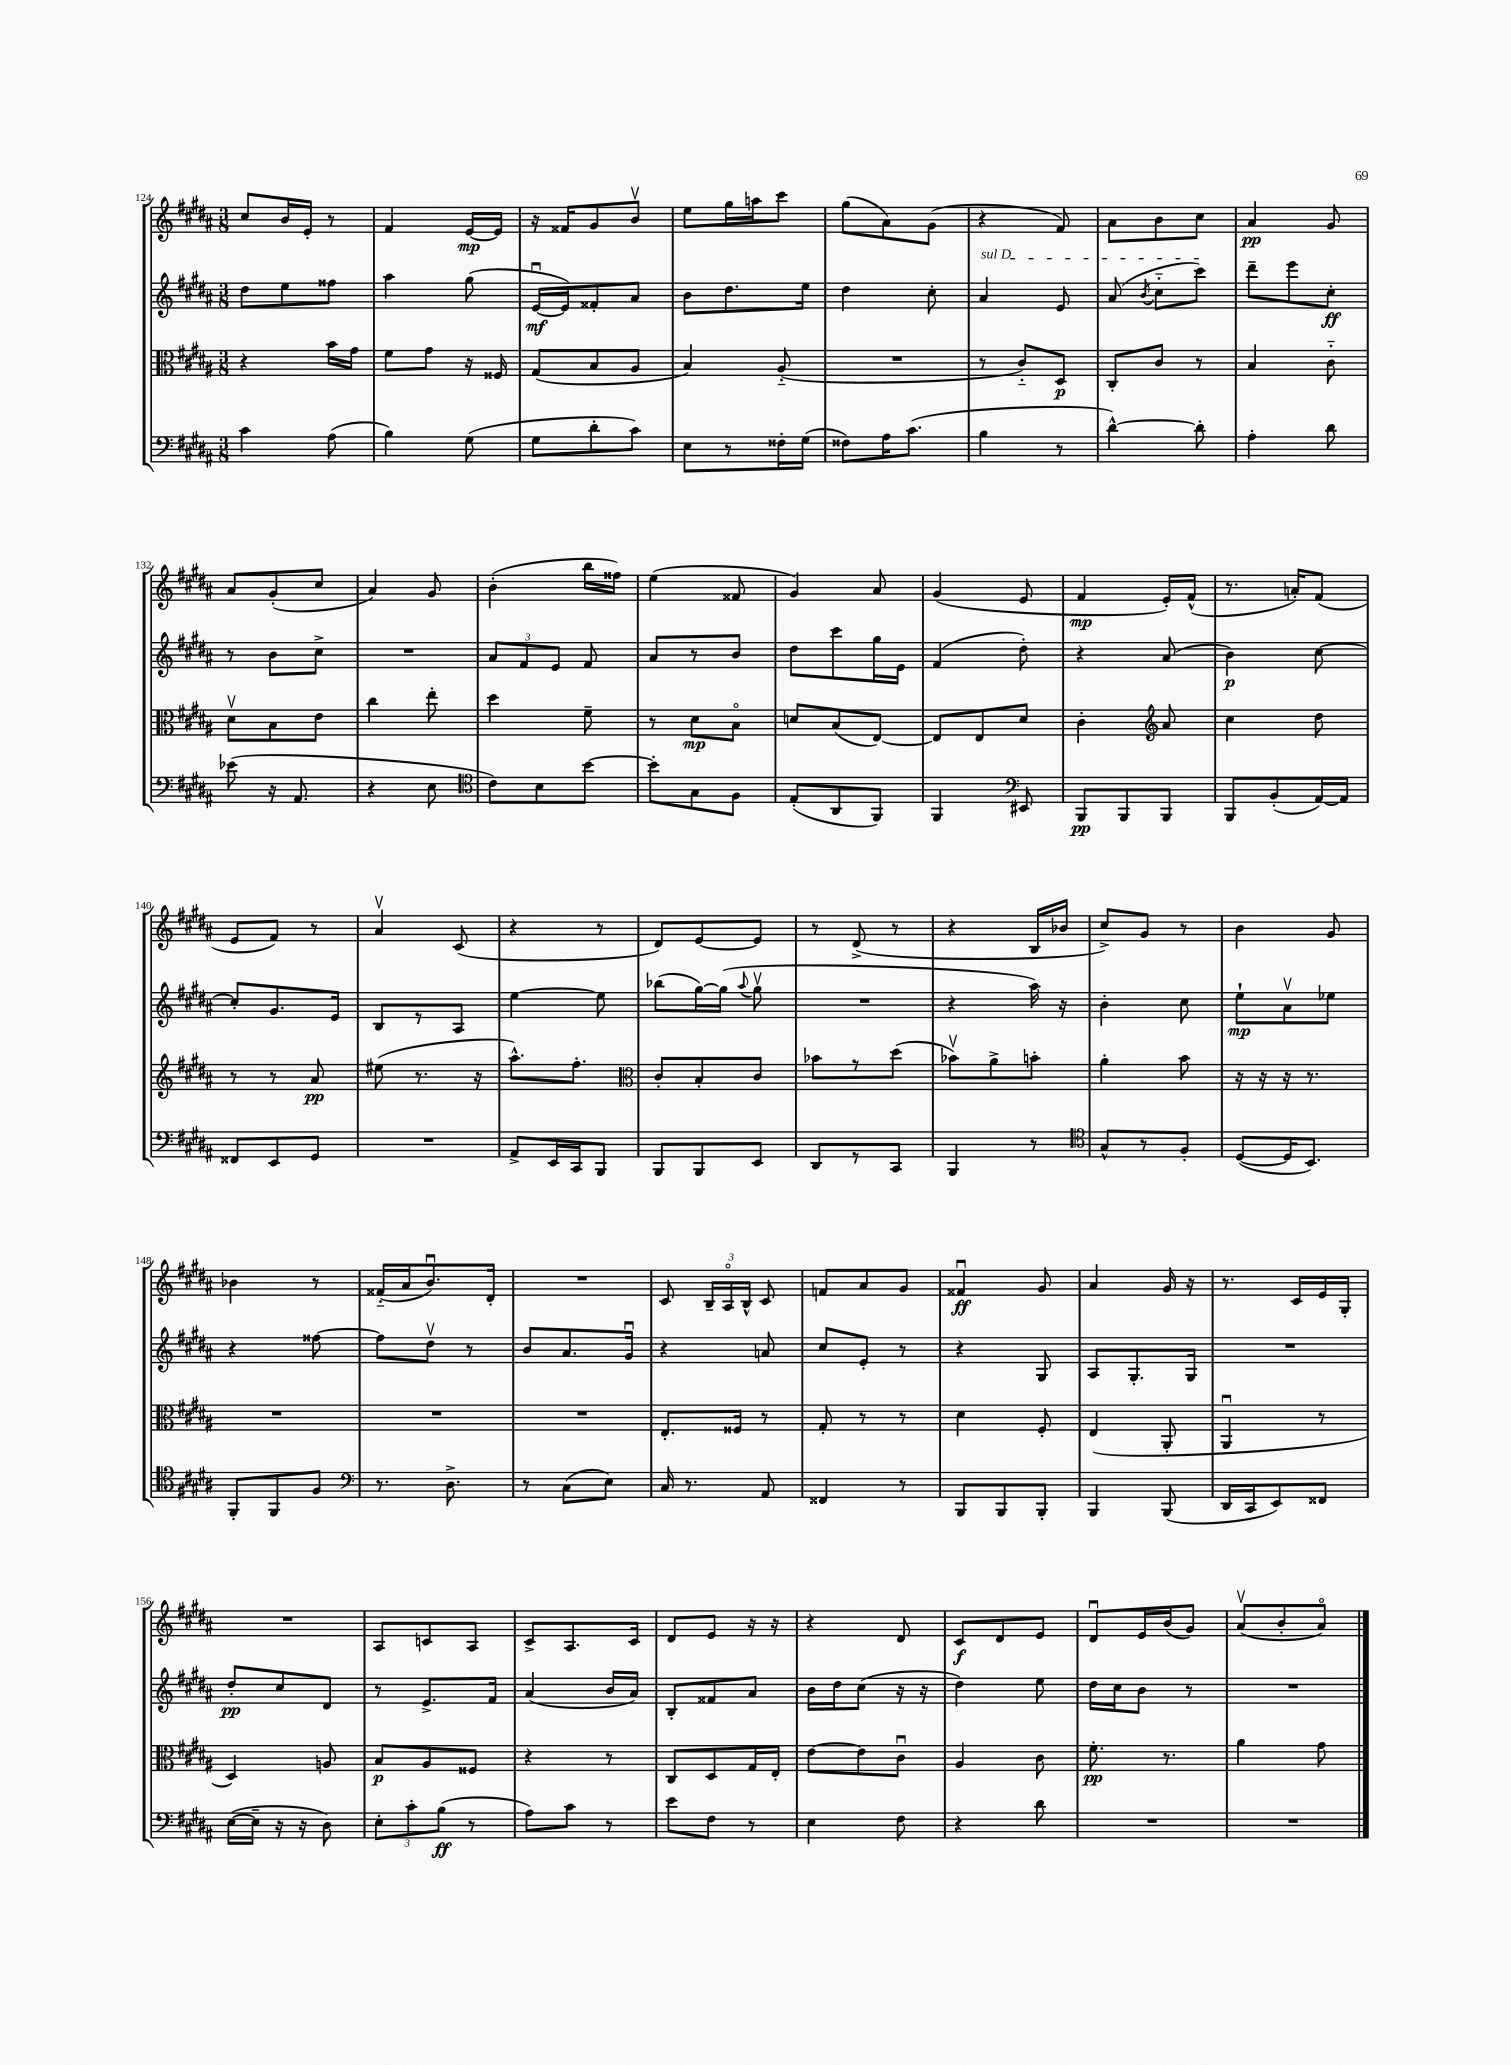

**kern	**dynam	**kern	**dynam	**kern	**dynam	**kern	**dynam
*part4	*part4	*part3	*part3	*part2	*part2	*part1	*part1
*staff4	*staff4	*staff3	*staff3	*staff2	*staff2	*staff1	*staff1
*clefF4	*	*clefC3	*	*clefG2	*	*clefG2	*
*k[f#c#g#d#a#]	*	*k[f#c#g#d#a#]	*	*k[f#c#g#d#a#]	*	*k[f#c#g#d#a#]	*
*M3/8	*	*M3/8	*	*M3/8	*	*M3/8	*
=124	=124	=124	=124	=124	=124	=124	=124
4c#\	.	4r	.	8dd#\L	.	8cc#/L	.
.	.	.	.	8ee\	.	16b/L	.
.	.	.	.	.	.	16e'/JJ	.
(8A#\	.	16b\LL	.	8ff##X\J	.	8r	.
.	.	16g#\JJ	.	.	.	.	.
=125	=125	=125	=125	=125	=125	=125	=125
4B\)	.	8f#\L	.	4aa#\	.	4f#/	.
.	.	8g#\J	.	.	.	.	.
(8G#\	.	16r	.	(8gg#\	.	[16e/LL	mp
.	.	16F##X/	.	.	.	16e/JJ]	.
=126	=126	=126	=126	=126	=126	=126	=126
8G#\L	.	(8G#/L	.	[16eu/LL	mf	16r	.
.	.	.	.	16e/J])	.	16f##X/KL	.
8d#'\	.	8B/	.	8f##X'/	.	8g#/	.
8c#\J)	.	8A#/J	.	8a#/J	.	8bv/J	.
=127	=127	=127	=127	=127	=127	=127	=127
8E\L	.	4B/)	.	8b\L	.	8ee\L	.
8r	.	.	.	8.dd#\	.	16gg#\L	.
.	.	.	.	.	.	16aan\J	.
16F##X'\L	.	(8A#/	.	.	.	8ccc#\J	.
(16G#\JJ	.	.	.	16ee\Jk	.	.	.
=128	=128	=128	=128	=128	=128	=128	=128
8F##X\L)	.	4.r	.	4dd#\	.	(8gg#\L	.
16A#\K	.	.	.	.	.	8a#\)	.
(8.c#\J	.	.	.	.	.	.	.
.	.	.	.	8cc#'\	.	(8g#\J	.
=129	=129	=129	=129	=129	=129	=129	=129
!	!	!	!	!LO:TX:a:i:t=sul D	!	!	!
4B\	.	8r	.	4a#/	.	4r	.
.	.	8c#/L)	.	.	.	.	.
8r	.	8D#/J	p	8e/	.	8f#/)	.
=130	=130	=130	=130	=130	=130	=130	=130
[4d#^^\)	.	8C#'/L	.	(8a#/	.	8a#\L	.
.	.	.	.	8qb/	.	.	.
.	.	8c#/J	.	8cc#\L	.	8b\	.
8d#'\]	.	8r	.	8ccc#\J)	.	8cc#\J	.
=131	=131	=131	=131	=131	=131	=131	=131
4A#'\	.	4B/	.	8ddd#~\L	.	4a#/	pp
.	.	.	.	8eee\	.	.	.
8d#\	.	8c#\	.	8cc#'\J	ff	8g#/	.
!!LO:LB:g=z
=132	=132	=132	=132	=132	=132	=132	=132
(8e-X\	.	8d#v\L	.	8r	.	8a#/L	.
16r	.	8B\	.	8b\L	.	(8g#'/	.
8.AA#/	.	.	.	.	.	.	.
.	.	8e\J	.	8cc#^\J	.	8cc#/J	.
=133	=133	=133	=133	=133	=133	=133	=133
4r	.	4cc#\	.	4.r	.	4a#/)	.
8E\	.	8ee'\	.	.	.	8g#/	.
=134	=134	=134	=134	=134	=134	=134	=134
*clefC4	*	*	*	*	*	*	*
8c#\L)	.	4dd#\	.	12a#/L	.	(4b'\	.
.	.	.	.	12f#/	.	.	.
8B\	.	.	.	.	.	.	.
.	.	.	.	12e/J	.	.	.
[8b\J	.	8f#~\	.	8f#/	.	16bb\LL	.
.	.	.	.	.	.	16ff##X\JJ)	.
=135	=135	=135	=135	=135	=135	=135	=135
8b'\L]	.	8r	.	8a#/L	.	(4ee\	.
8G#\	.	8d#\L	mp	8r	.	.	.
8F#\J	.	8B\J	.	8b/J	.	8f##X/	.
=136	=136	=136	=136	=136	=136	=136	=136
(8E'/L	.	8dn/L	.	8dd#\L	.	4g#/)	.
8AA#/	.	(8B/	.	8ccc#\	.	.	.
8FF#/J)	.	[8E/J)	.	16gg#\L	.	8a#/	.
.	.	.	.	16e\JJ	.	.	.
=137	=137	=137	=137	=137	=137	=137	=137
4FF#/	.	8E/L]	.	(4f#/	.	(4g#/	.
.	.	8E/	.	.	.	.	.
*clefF4	*	*	*	*	*	*	*
8EE#X/	.	8d#/J	.	8dd#'\)	.	8e/	.
=138	=138	=138	=138	=138	=138	=138	=138
8BBB/L	pp	4c#'\	.	4r	.	4f#/	mp
8BBB/	.	.	.	.	.	.	.
*	*	*clefG2	*	*	*	*	*
8BBB/J	.	8a#/	.	(8a#/	.	16e'/LL)	.
.	.	.	.	.	.	(16f#^^/JJ	.
=139	=139	=139	=139	=139	=139	=139	=139
8BBB/L	.	4cc#\	.	4b\)	p	8.r	.
(8BB'/	.	.	.	.	.	.	.
.	.	.	.	.	.	16an'/KL)	.
[16AA#/L)	.	8dd#\	.	[8cc#\	.	(8f#/J	.
16AA#/JJ]	.	.	.	.	.	.	.
!!LO:LB:g=z
=140	=140	=140	=140	=140	=140	=140	=140
8FF##X/L	.	8r	.	8cc#'/L]	.	8e/L	.
8EE/	.	8r	.	8.g#/	.	8f#/J)	.
8GG#/J	.	8a#/	pp	.	.	8r	.
.	.	.	.	16e/Jk	.	.	.
=141	=141	=141	=141	=141	=141	=141	=141
4.r	.	(8ee#X\	.	8B/L	.	4a#v/	.
.	.	8.r	.	8r	.	.	.
.	.	.	.	8A#/J	.	(8c#/	.
.	.	16r	.	.	.	.	.
=142	=142	=142	=142	=142	=142	=142	=142
8AA#^/L	.	8.aa#^^\L)	.	[4ee\	.	4r	.
16EE/L	.	.	.	.	.	.	.
16CC#/J	.	8.ff#'\J	.	.	.	.	.
8BBB/J	.	.	.	8ee\]	.	8r	.
=143	=143	=143	=143	=143	=143	=143	=143
*	*	*clefC3	*	*	*	*	*
8BBB/L	.	8c#'/L	.	(8bb-X\L	.	8d#/L)	.
8BBB/	.	8B'/	.	[16gg#\L)	.	[8e/	.
.	.	.	.	(16gg#\JJ]	.	.	.
.	.	.	.	8qqaa#/	.	.	.
8EE/J	.	8c#/J	.	8gg#v\	.	8e/J]	.
=144	=144	=144	=144	=144	=144	=144	=144
8DD#/L	.	8b-X\L	.	4.r	.	8r	.
8r	.	8r	.	.	.	(8d#^/	.
8CC#/J	.	(8dd#\J	.	.	.	8r	.
=145	=145	=145	=145	=145	=145	=145	=145
4BBB/	.	8b-Xv\L)	.	4r	.	4r	.
.	.	8a#^\	.	.	.	.	.
8r	.	8bn'\J	.	16aa#\)	.	16B/LL	.
.	.	.	.	16r	.	16b-X/JJ	.
=146	=146	=146	=146	=146	=146	=146	=146
*clefC4	*	*	*	*	*	*	*
8G#^^/L	.	4a#'\	.	4b'\	.	8cc#^/L)	.
8r	.	.	.	.	.	8g#/J	.
8F#'/J	.	8b\	.	8cc#\	.	8r	.
=147	=147	=147	=147	=147	=147	=147	=147
([8D#/L	.	16r	.	8ee`\L	mp	4b\	.
.	.	16r	.	.	.	.	.
16D#/K]	.	16r	.	8a#v\	.	.	.
8.BB/J)	.	8.r	.	.	.	.	.
.	.	.	.	8ee-X\J	.	8g#/	.
!!LO:LB:g=z
=148	=148	=148	=148	=148	=148	=148	=148
8FF#'/L	.	4.r	.	4r	.	4b-X\	.
8FF#/	.	.	.	.	.	.	.
8F#/J	.	.	.	[8ff##X\	.	8r	.
=149	=149	=149	=149	=149	=149	=149	=149
*clefF4	*	*	*	*	*	*	*
8.r	.	4.r	.	8ff##\L]	.	(16f##X/LL	.
.	.	.	.	.	.	16a#/J	.
.	.	.	.	8dd#v\J	.	8.bu/)	.
8.D#^\	.	.	.	.	.	.	.
.	.	.	.	8r	.	.	.
.	.	.	.	.	.	16d#'/Jk	.
=150	=150	=150	=150	=150	=150	=150	=150
8r	.	4.r	.	8b/L	.	4.r	.
(8C#\L	.	.	.	8.a#/	.	.	.
8E\J)	.	.	.	.	.	.	.
.	.	.	.	16g#u/Jk	.	.	.
=151	=151	=151	=151	=151	=151	=151	=151
16C#/	.	8.E'/L	.	4r	.	8c#/	.
8.r	.	.	.	.	.	.	.
.	.	.	.	.	.	24B~/LL	.
.	.	.	.	.	.	24A#/	.
.	.	16F##X/Jk	.	.	.	.	.
.	.	.	.	.	.	24B^^/JJ	.
8AA#/	.	8r	.	8an/	.	8c#/	.
=152	=152	=152	=152	=152	=152	=152	=152
4FF##X/	.	8G#'/	.	8cc#/L	.	8fn/L	.
.	.	8r	.	8e'/J	.	8a#/	.
8r	.	8r	.	8r	.	8g#/J	.
=153	=153	=153	=153	=153	=153	=153	=153
8BBB/L	.	4d#\	.	4r	.	4f##Xu/	ff
8BBB/	.	.	.	.	.	.	.
8BBB'/J	.	8F#'/	.	8G#/	.	8g#/	.
=154	=154	=154	=154	=154	=154	=154	=154
4BBB/	.	(4E/	.	8A#/L	.	4a#/	.
.	.	.	.	8.G#'/	.	.	.
(8BBB/	.	8AA#'/	.	.	.	16g#/	.
.	.	.	.	16G#/Jk	.	16r	.
=155	=155	=155	=155	=155	=155	=155	=155
16DD#/LL	.	4AA#u/	.	4.r	.	8.r	.
16CC#/J	.	.	.	.	.	.	.
8EE/)	.	.	.	.	.	.	.
.	.	.	.	.	.	16c#/LL	.
8FF##X/J	.	8r	.	.	.	16e/	.
.	.	.	.	.	.	16G#'/JJ	.
!!LO:LB:g=z
=156	=156	=156	=156	=156	=156	=156	=156
([16E\LL	.	4D#/)	.	8dd#'/L	pp	4.r	.
16E~\JJ]	.	.	.	.	.	.	.
16r	.	.	.	8cc#/	.	.	.
16r	.	.	.	.	.	.	.
8D#\)	.	8An/	.	8d#/J	.	.	.
=157	=157	=157	=157	=157	=157	=157	=157
12E'\L	.	8B/L	p	8r	.	8A#/L	.
12c#'\	.	.	.	.	.	.	.
.	.	8A#/	.	8.e^/L	.	8cn/	.
(12B\J	ff	.	.	.	.	.	.
8r	.	8F##X/J	.	.	.	8A#/J	.
.	.	.	.	16f#/Jk	.	.	.
=158	=158	=158	=158	=158	=158	=158	=158
8A#\L)	.	4r	.	(4a#/	.	8c#^/L	.
8c#\J	.	.	.	.	.	8.A#/	.
8r	.	8r	.	16b/LL	.	.	.
.	.	.	.	16a#/JJ)	.	16c#/Jk	.
=159	=159	=159	=159	=159	=159	=159	=159
8e\L	.	8C#/L	.	8B'/L	.	8d#/L	.
8F#\J	.	8D#/	.	8f##X/	.	8e/J	.
8r	.	16G#/L	.	8a#/J	.	16r	.
.	.	16E'/JJ	.	.	.	16r	.
=160	=160	=160	=160	=160	=160	=160	=160
4E\	.	[8e\L	.	16b\LL	.	4r	.
.	.	.	.	16dd#\J	.	.	.
.	.	8e\]	.	(8cc#\J	.	.	.
8F#\	.	8c#u\J	.	16r	.	8d#/	.
.	.	.	.	16r	.	.	.
=161	=161	=161	=161	=161	=161	=161	=161
4r	.	4A#/	.	4dd#\)	.	8c#/L	f
.	.	.	.	.	.	8d#/	.
8d#\	.	8c#\	.	8ee\	.	8e/J	.
=162	=162	=162	=162	=162	=162	=162	=162
4.r	.	8.f#'\	pp	16dd#\LL	.	8d#u/L	.
.	.	.	.	16cc#\J	.	.	.
.	.	.	.	8b\J	.	16e/L	.
.	.	8.r	.	.	.	(16b/J	.
.	.	.	.	8r	.	8g#/J)	.
=163	=163	=163	=163	=163	=163	=163	=163
4.r	.	4a#\	.	4.r	.	(8a#v/L	.
.	.	.	.	.	.	8b'/	.
.	.	8g#\	.	.	.	8a#/J)	.
==	==	==	==	==	==	==	==
*-	*-	*-	*-	*-	*-	*-	*-
